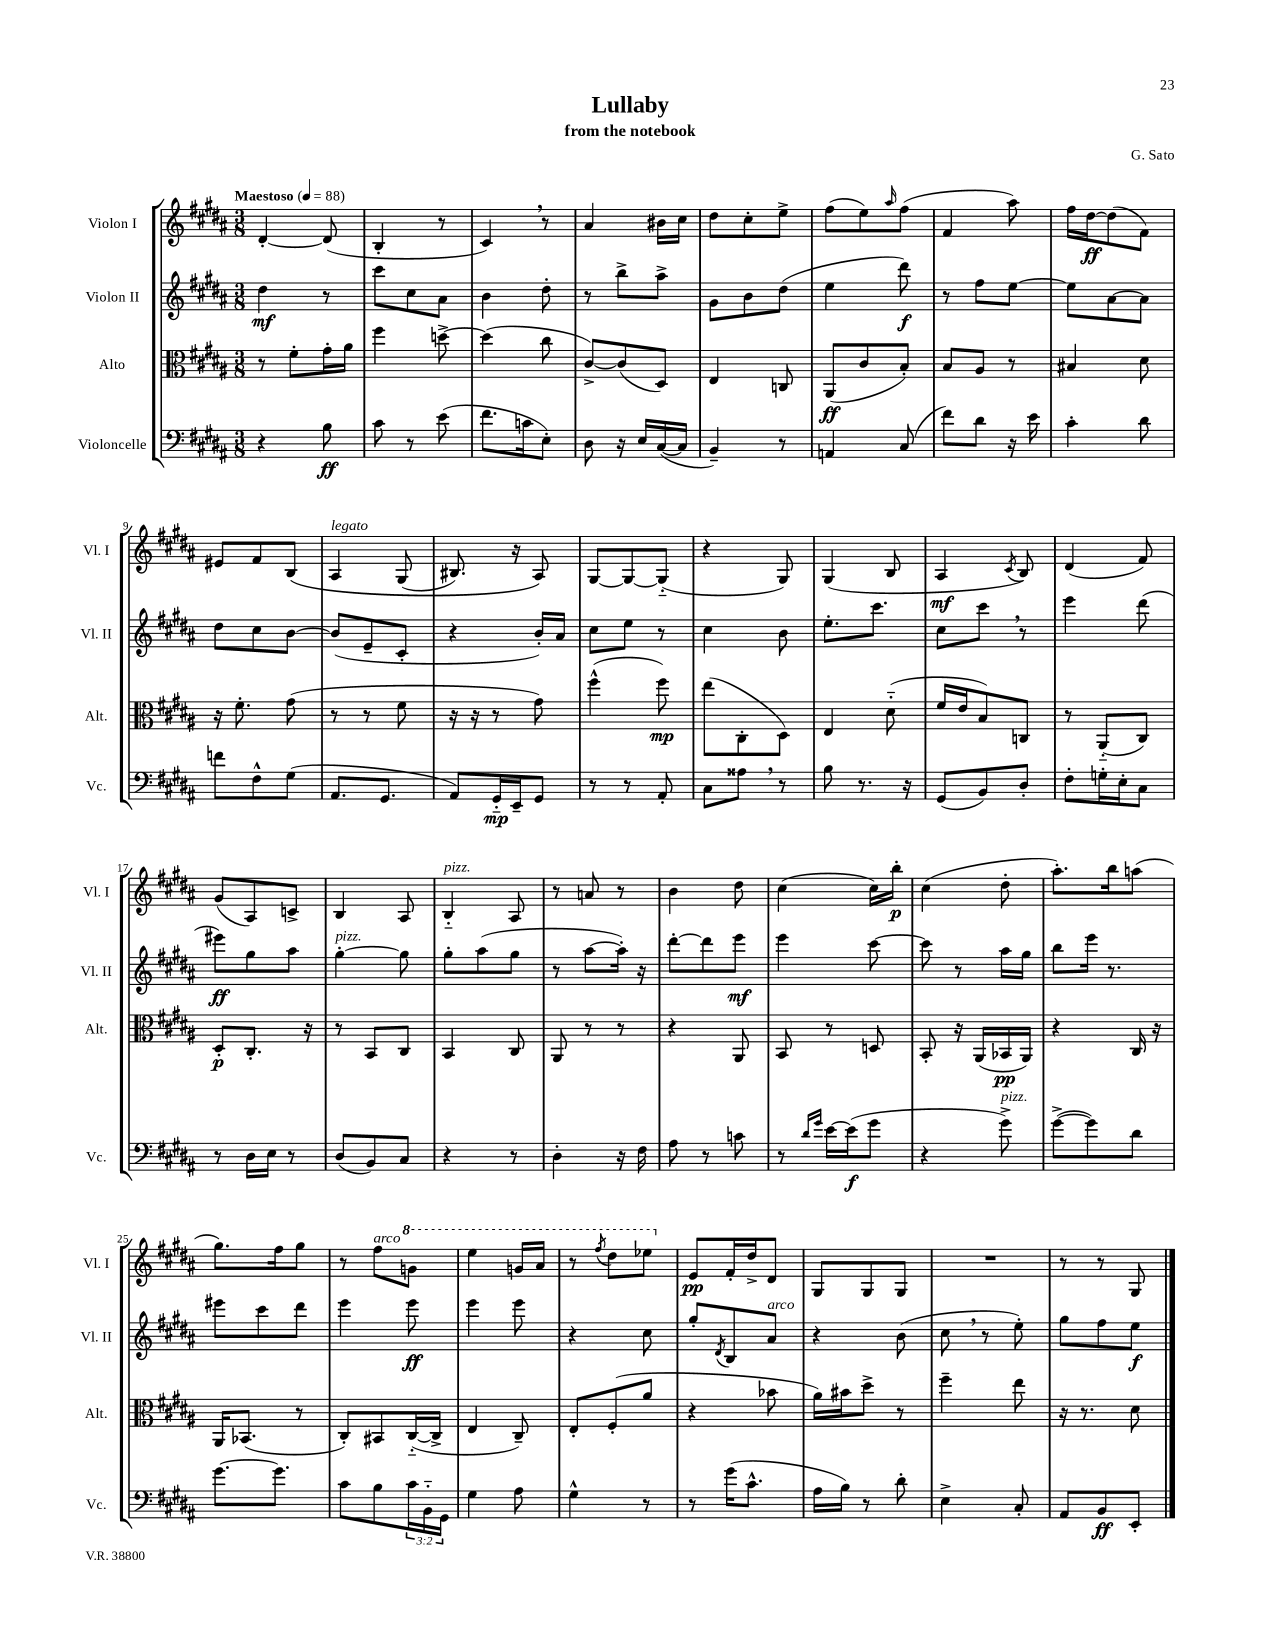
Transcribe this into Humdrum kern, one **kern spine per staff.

**kern	**dynam	**kern	**dynam	**kern	**dynam	**kern	**dynam
*part4	*part4	*part3	*part3	*part2	*part2	*part1	*part1
*staff4	*staff4	*staff3	*staff3	*staff2	*staff2	*staff1	*staff1
*I"Violoncelle	*	*I"Alto	*	*I"Violon II	*	*I"Violon I	*
*I'Vc.	*	*I'Alt.	*	*I'Vl. II	*	*I'Vl. I	*
*clefF4	*	*clefC3	*	*clefG2	*	*clefG2	*
*k[f#c#g#d#a#]	*	*k[f#c#g#d#a#]	*	*k[f#c#g#d#a#]	*	*k[f#c#g#d#a#]	*
*M3/8	*	*M3/8	*	*M3/8	*	*M3/8	*
*MM88	*	*MM88	*	*MM88	*	*MM88	*
=1	=1	=1	=1	=1	=1	=1	=1
!	!	!	!	!	!	!LO:TX:a:B:t=Maestoso	!
4r	.	8r	.	4dd#\	mf	[4d#'/	.
.	.	8f#'\L	.	.	.	.	.
8B\	ff	16g#'\L	.	8r	.	(8d#/]	.
.	.	16a#\JJ	.	.	.	.	.
=2	=2	=2	=2	=2	=2	=2	=2
8c#\	.	4ff#\	.	8ccc#\L	.	4B'/	.
8r	.	.	.	8cc#\	.	.	.
(8e\	.	[8ddn^\	.	8a#\J	.	8r	.
=3	=3	=3	=3	=3	=3	=3	=3
8.f#\L	.	(4dd\]	.	4b\	.	4c#,/)	.
16cn\k	.	.	.	.	.	.	.
8E'\J)	.	8cc#\	.	8dd#'\	.	8r	.
=4	=4	=4	=4	=4	=4	=4	=4
8D#\	.	[8c#^/L)	.	8r	.	4a#/	.
16r	.	(8c#/]	.	8bb^\L	.	.	.
16E/LL	.	.	.	.	.	.	.
([16C#/	.	8D#/J)	.	8aa#^\J	.	16b#X\LL	.
16C#/JJ]	.	.	.	.	.	16cc#\JJ	.
=5	=5	=5	=5	=5	=5	=5	=5
4BB~/)	.	4E/	.	8g#\L	.	8dd#\L	.
.	.	.	.	8b\	.	8cc#'\	.
8r	.	8Cn/	.	(8dd#\J	.	8ee^\J	.
=6	=6	=6	=6	=6	=6	=6	=6
4AAn/	.	(8AA#/L	ff	4ee\	.	(8ff#\L	.
.	.	8c#/	.	.	.	8ee\)	.
.	.	.	.	.	.	16qqaa#/	.
(8C#/	.	8B'/J)	.	8ddd#\)	f	(8ff#\J	.
=7	=7	=7	=7	=7	=7	=7	=7
8f#\L)	.	8B/L	.	8r	.	4f#/	.
8d#\J	.	8A#/J	.	8ff#\L	.	.	.
16r	.	8r	.	[8ee\J	.	8aa#\)	.
16e\	.	.	.	.	.	.	.
=8	=8	=8	=8	=8	=8	=8	=8
4c#'\	.	4B#X/	.	8ee\L]	.	16ff#\LL	.
.	.	.	.	.	.	[16dd#\J	ff
.	.	.	.	[8a#\	.	(8dd#\]	.
8d#\	.	8d#\	.	8a#\J]	.	8f#\J)	.
!!LO:LB:g=z
=9	=9	=9	=9	=9	=9	=9	=9
8fn\L	.	16r	.	8dd#\L	.	8e#X/L	.
.	.	8.f#'\	.	.	.	.	.
8F#^^\	.	.	.	8cc#\	.	8f#/	.
(8G#\J	.	(8g#\	.	[8b\J	.	(8B/J	.
=10	=10	=10	=10	=10	=10	=10	=10
!	!	!	!	!	!	!LO:TX:a:i:t=legato	!
8.AA#/L	.	8r	.	(8b/L]	.	4A#/	.
.	.	8r	.	8e~/	.	.	.
8.GG#/J	.	.	.	.	.	.	.
.	.	8f#\	.	8c#'/J	.	(8G#/	.
=11	=11	=11	=11	=11	=11	=11	=11
8AA#/L)	.	16r	.	4r	.	8.B#X/)	.
.	.	16r	.	.	.	.	.
16GG#/L	mp	8r	.	.	.	.	.
16EE~/J	.	.	.	.	.	16r	.
8GG#/J	.	8g#\)	.	16b'/LL)	.	8A#/)	.
.	.	.	.	16a#/JJ	.	.	.
=12	=12	=12	=12	=12	=12	=12	=12
8r	.	(4ff#^^\	.	8cc#\L	.	[8G#/L	.
8r	.	.	.	8ee\J	.	8G#/_	.
8AA#'/	.	8ff#\)	mp	8r	.	(8G#/J]	.
=13	=13	=13	=13	=13	=13	=13	=13
8C#\L	.	(8ee\L	.	4cc#\	.	4r	.
8A##X,\J	.	8C#'\	.	.	.	.	.
8r	.	8D#\J)	.	8b\	.	8G#/)	.
=14	=14	=14	=14	=14	=14	=14	=14
8B\	.	4E/	.	8.ee'\L	.	(4G#/	.
8.r	.	.	.	.	.	.	.
.	.	.	.	8.ccc#\J	.	.	.
.	.	(8d#\	.	.	.	8B/	.
16r	.	.	.	.	.	.	.
=15	=15	=15	=15	=15	=15	=15	=15
(8GG#/L	.	16f#/LL	.	8cc#\L	.	4A#/	mf
.	.	16e/J	.	.	.	.	.
8BB/)	.	8B/)	.	8ccc#,\J	.	.	.
.	.	.	.	.	.	8qc#/	.
8D#'/J	.	8Cn/J	.	8r	.	8B/)	.
=16	=16	=16	=16	=16	=16	=16	=16
8F#'\L	.	8r	.	4eee\	.	(4d#/	.
16Gn'\L	.	(8AA#/L	.	.	.	.	.
16E'\J	.	.	.	.	.	.	.
8C#\J	.	8C#/J)	.	(8ddd#\	.	8f#/)	.
!!LO:LB:g=z
=17	=17	=17	=17	=17	=17	=17	=17
8r	.	8D#'/L	p	8eee#X\L)	ff	(8g#/L	.
16D#\LL	.	8.C#'/J	.	8gg#\	.	8A#/)	.
16E\JJ	.	.	.	.	.	.	.
8r	.	.	.	8aa#\J	.	8cn^/J	.
.	.	16r	.	.	.	.	.
=18	=18	=18	=18	=18	=18	=18	=18
!	!	!	!	!LO:TX:a:i:t=pizz.	!	!	!
(8D#/L	.	8r	.	[4gg#'\	.	4B/	.
8BB/)	.	8BB/L	.	.	.	.	.
8C#/J	.	8C#/J	.	8gg#\]	.	8A#/	.
=19	=19	=19	=19	=19	=19	=19	=19
!	!	!	!	!	!	!LO:TX:a:i:t=pizz.	!
4r	.	4BB/	.	8gg#'\L	.	4B/	.
.	.	.	.	(8aa#\	.	.	.
8r	.	8C#/	.	8gg#\J	.	8A#/	.
=20	=20	=20	=20	=20	=20	=20	=20
4D#'\	.	8AA#/	.	8r	.	8r	.
.	.	8r	.	[8aa#\L	.	8an/	.
16r	.	8r	.	16aa#'\Jk])	.	8r	.
16F#\	.	.	.	16r	.	.	.
=21	=21	=21	=21	=21	=21	=21	=21
8A#\	.	4r	.	[8ddd#'\L	.	4b\	.
8r	.	.	.	8ddd#\]	.	.	.
8cn\	.	8AA#/	.	8eee\J	mf	8dd#\	.
=22	=22	=22	=22	=22	=22	=22	=22
8r	.	8BB/	.	4eee\	.	(4cc#\	.
16qqd#/LL	.	.	.	.	.	.	.
16qqg#/JJ	.	.	.	.	.	.	.
[16e\LL	.	8r	.	.	.	.	.
(16e\J]	f	.	.	.	.	.	.
8g#\J	.	8Dn/	.	[8ccc#\	.	16cc#\LL)	.
.	.	.	.	.	.	16bb'\JJ	p
=23	=23	=23	=23	=23	=23	=23	=23
4r	.	8BB'/	.	8ccc#\]	.	(4cc#\	.
.	.	16r	.	8r	.	.	.
.	.	(16AA#/LL	.	.	.	.	.
!LO:TX:a:i:t=pizz.	!	!	!	!	!	!	!
8g#^\)	.	16BB-X/	pp	16aa#\LL	.	8dd#'\	.
.	.	16AA#/JJ)	.	16gg#\JJ	.	.	.
=24	=24	=24	=24	=24	=24	=24	=24
([8g#^\L	.	4r	.	8bb\L	.	8.aa#'\L)	.
8g#\])	.	.	.	16eee\Jk	.	.	.
.	.	.	.	8.r	.	16bb\k	.
8d#\J	.	16C#/	.	.	.	(8aan\J	.
.	.	16r	.	.	.	.	.
!!LO:LB:g=z
=25	=25	=25	=25	=25	=25	=25	=25
[8.g#\L	.	16AA#/KL	.	8eee#X\L	.	8.gg#\L)	.
.	.	(8.BB-X/J	.	.	.	.	.
.	.	.	.	8ccc#\	.	.	.
8.g#\J]	.	.	.	.	.	16ff#\k	.
.	.	8r	.	8ddd#\J	.	8gg#\J	.
=26	=26	=26	=26	=26	=26	=26	=26
8c#\L	.	8C#'/L)	.	4eee\	.	8r	.
!	!	!	!	!	!	!LO:TX:a:i:t=arco	!
8B\	.	8BB#X/	.	.	.	8ff#\L	.
*	*	*	*	*	*	*8va	*
24c#\L	.	([16C#/L	.	8eee\	ff	8ggn\J	.
24BB\	.	.	.	.	.	.	.
.	.	16C#^/JJ]	.	.	.	.	.
24GG#\JJ	.	.	.	.	.	.	.
=27	=27	=27	=27	=27	=27	=27	=27
4G#\	.	4E/	.	4eee\	.	4eee\	.
8A#\	.	8C#~/)	.	8eee\	.	16ggn/LL	.
.	.	.	.	.	.	16aa#/JJ	.
=28	=28	=28	=28	=28	=28	=28	=28
4G#^^\	.	8E'/L	.	4r	.	8r	.
.	.	.	.	.	.	8qfff#/	.
.	.	(8F#'/	.	.	.	8ddd#\L	.
8r	.	8a#/J	.	8cc#\	.	8eee-X\J	.
=29	=29	=29	=29	=29	=29	=29	=29
*	*	*	*	*	*	*X8va	*
8r	.	4r	.	8gg#'/L	.	8e/L	pp
.	.	.	.	8qd#/	.	.	.
(16g#\KL	.	.	.	8B/	.	16f#'/L	.
8.c#^^\J	.	.	.	.	.	16dd#^/J	.
!	!	!	!	!LO:TX:a:i:t=arco	!	!	!
.	.	8b-X\	.	8a#/J	.	8d#/J	.
=30	=30	=30	=30	=30	=30	=30	=30
16A#\LL	.	16a#\LL)	.	4r	.	8G#/L	.
16B\JJ)	.	16b#X\J	.	.	.	.	.
8r	.	8dd#^\J	.	.	.	8G#/	.
8d#'\	.	8r	.	(8b\	.	8G#/J	.
=31	=31	=31	=31	=31	=31	=31	=31
4E^\	.	4ff#~\	.	8cc#,\	.	4.r	.
.	.	.	.	8r	.	.	.
8C#'/	.	8ee\	.	8ee'\)	.	.	.
=32	=32	=32	=32	=32	=32	=32	=32
8AA#/L	.	16r	.	8gg#\L	.	8r	.
.	.	8.r	.	.	.	.	.
8BB/	ff	.	.	8ff#\	.	8r	.
8EE'/J	.	8d#\	.	8ee\J	f	8G#/	.
==	==	==	==	==	==	==	==
*-	*-	*-	*-	*-	*-	*-	*-
